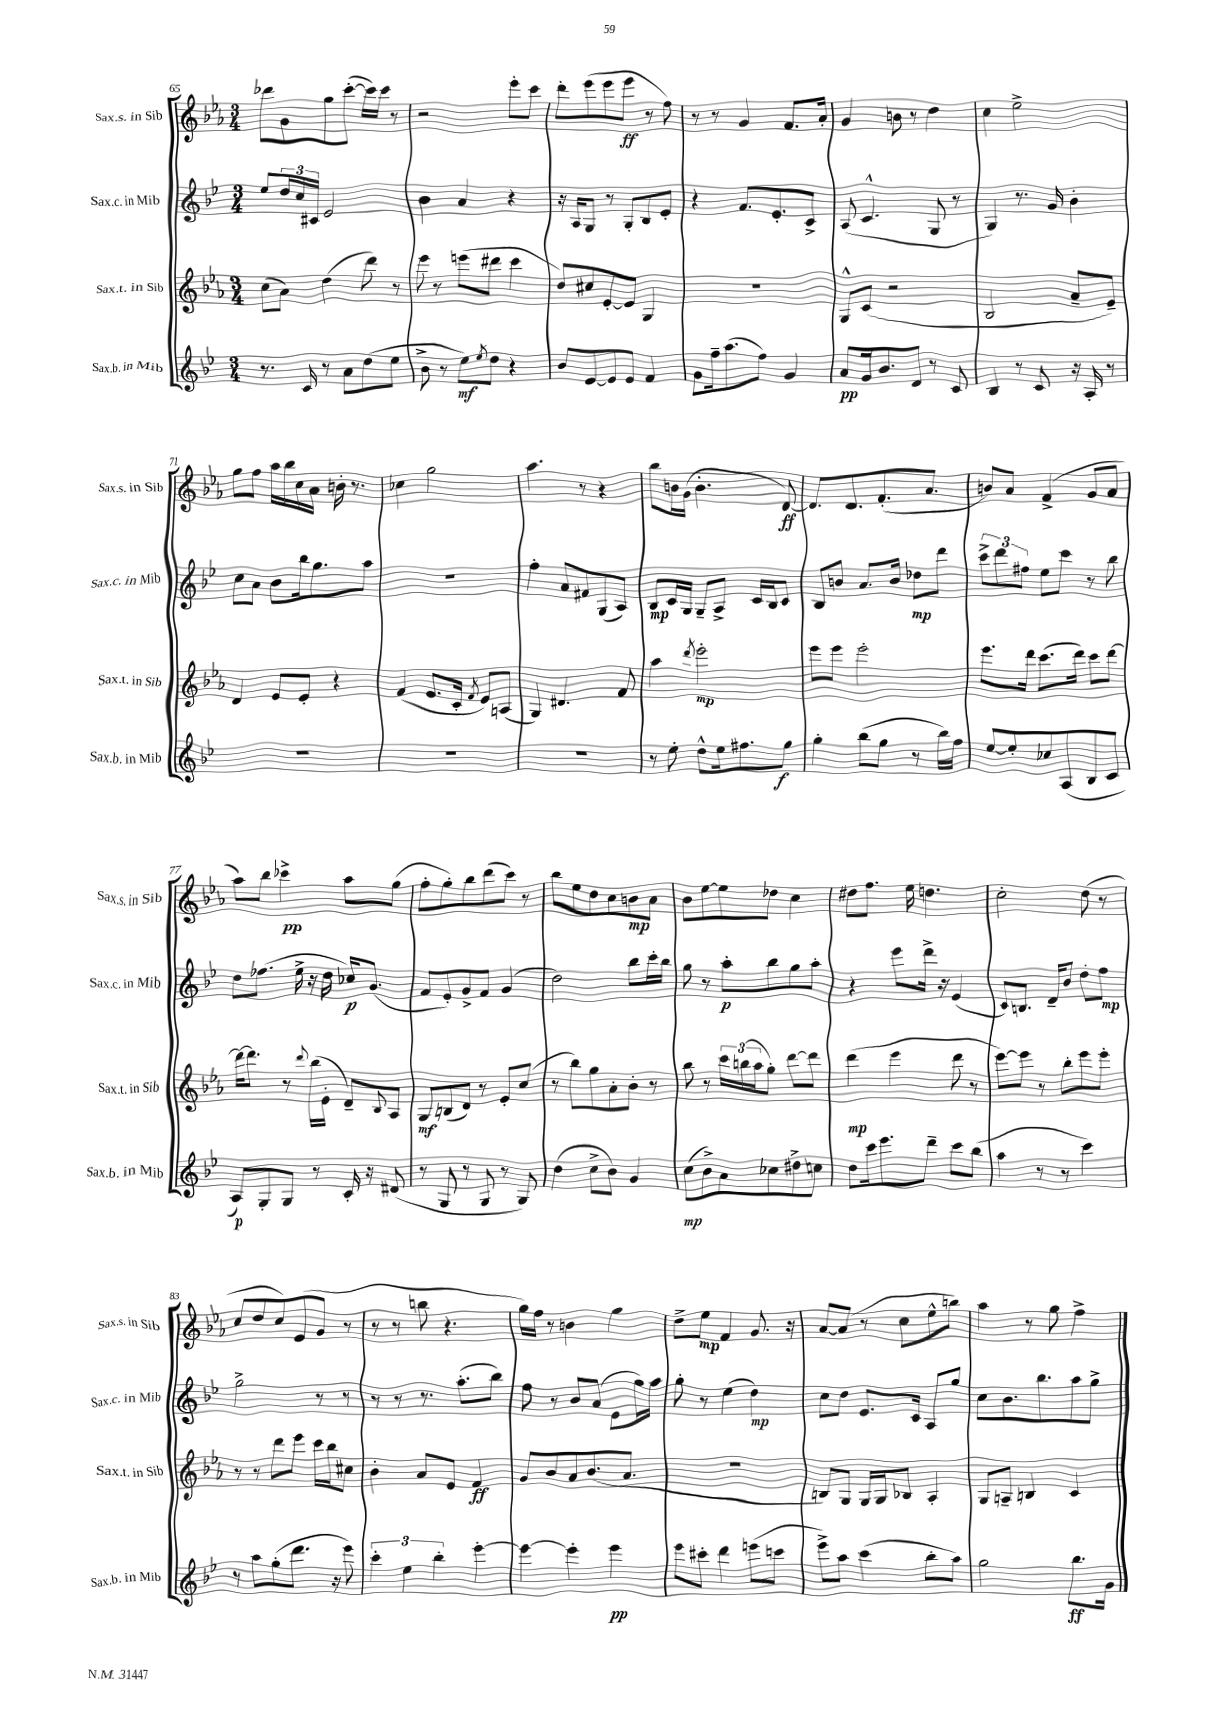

**kern	**kern	**kern	**kern
*staff4	*staff3	*staff2	*staff1
*clefG2	*clefG2	*clefG2	*clefG2
*k[b-e-]	*k[b-e-a-]	*k[b-e-]	*k[b-e-a-]
*M3/4	*M3/4	*M3/4	*M3/4
8.r	(8cc	8ee-	8ddd-
.	8a-)	24dd	8g
.	.	24cc	.
16c	.	.	.
.	.	24c#	.
8r	(4dd	2e-	8gg
8a	.	.	([8ccc'
(8dd	8ddd)	.	16ccc])
.	.	.	16ccc
8ee-	8r	.	8r
=	=	=	=
8b-^	8eee-	4b-	2r
8r	8r	.	.
8ee-)	(8eee	4a	.
8qee-	.	.	.
8dd	8ddd#	.	.
4r	4ccc	4r	8eee-'
.	.	.	8ccc
=	=	=	=
8b-	8dd)	16r	8ddd'
.	.	16A	.
[8e-	8cc#	8G	(8eee-
8e-]	[8e-'	8r	8eee-
8e-	8e-]	8G'	8eee-
4f	4G	8B-	8r
.	.	8e-'	8ff)
=	=	=	=
8g	2.r	4r	8r
16ff~	.	.	8r
(8.aa	.	.	.
.	.	8.f	4g
8ff)	.	.	.
.	.	8.e-'	.
4g	.	.	8.f
.	.	8c^	.
.	.	.	16a-'
=	=	=	=
8a	8G^^	(8A	4g
16g	(8c	4.c^^	.
8.b-	.	.	.
.	2r	.	8b
8d	.	.	8r
8r	.	8G	4dd
8c	.	8r	.
=	=	=	=
4B-	2B-	4G)	4cc
8r	.	8.r	2ee-^
8c	.	.	.
.	.	16g	.
16r	8a-~	4b-'	.
16A'	.	.	.
8r	8e-~)	.	.
=	=	=	=
2.r	4d	8cc	8gg
.	.	8a	8ff
.	8e-	8b-	16aa-
.	.	.	16bb-
.	8e-'	16bb-	16cc
.	.	8.gg	16a-
.	4r	.	16b'
.	.	.	8.r
.	.	8aa	.
=	=	=	=
2.r	(4f	2.r	4cc-
.	8.e-	.	2gg
.	16c'	.	.
.	8qf	.	.
.	8e-)	.	.
.	(8A	.	.
=	=	=	=
2.r	4G)	4ff'	4.aa-
.	4.d#	8a	.
.	.	8f#	8r
.	.	(8G	4r
.	8f	8A)	.
=	=	=	=
8r	4aa-	8B-	8bb-
8ee-'	.	16c	16b
.	.	16G	(16g
.	8qddd	.	.
8dd^^	2eee-'	8G~	4.b'
16ee-	.	8A^	.
8.ff#	.	.	.
.	.	16c	.
.	.	16B-	.
8gg	.	8c	[8d)
=	=	=	=
4gg'	8eee-	8B-	8.d]
.	8eee-	8b	.
.	.	.	8.d
(8bb-	2eee-'	8.a	.
8gg	.	.	(8.f'
.	.	16b	.
8r	.	8dd-	.
.	.	.	8.a-
16bb-)	.	8ddd	.
16ff	.	.	.
=	=	=	=
[8ee-	8.eee-	12ccc^	8b)
.	.	12ddd	.
8ee-']	.	.	8a-
.	.	12ff#	.
.	16ddd	.	.
8cc-	(8.ccc	8ee-	(4f^
(8A	.	8ccc	.
.	16ddd)	.	.
8B-	8ccc	8r	8g
8c	[8ddd	8bb-	8a-
=	=	=	=
8A)	16ddd_	8dd	8aa-)
.	8.ddd]	.	.
8G'	.	(8.ff-	8bb-
8G	8r	.	4ccc-^
.	.	16ee-^	.
.	8qqddd	.	.
8r	(16bb-	16r	.
.	16e-'	16dd	.
16c'	8d~)	16cc-)	8aa-
16r	.	(8.g	.
.	8qqB-	.	.
(8d#	8A-	.	(8gg
=	=	=	=
8r	8G	8f	8ff'
8G	(8B	8e-')	8gg')
8r	8d)	8g^	8bb-
8G	8r	8f	(8ddd
8r	8e-'	(4g	8ccc)
8G)	(8cc	.	8r
=	=	=	=
(4dd	8r	2dd)	8bb-
.	8bb-)	.	8ee-
8cc^	8gg	.	8dd
8b-)	8a-'	.	8cc
4g	8b-'	8bb-	8b
.	8r	16ccc'	8a-
.	.	16bb-	.
=	=	=	=
(8cc	8bb-	8gg	8b-
8b-^)	8r	8r	[8ee-
8a	24ccc	8aa'	8ee-]
.	(24bb	.	.
.	24aa-	.	.
8cc-	8gg')	8bb-	8dd-
8dd#^	[8ddd	8gg	4cc
8cc	8ddd]	8aa'	.
=	=	=	=
8dd	(4ddd	4r	8dd#
16ccc	.	.	8.ff
8.eee-	.	.	.
.	4eee-	8eee-	.
.	.	.	16ee-
8ddd~	.	16ddd^	4.dd
.	.	16r	.
8ccc	8ddd	(4e-	.
(8bb-	8r	.	.
=	=	=	=
4aa	[8eee-)	8c)	2cc'
.	8eee-]	8.B	.
8r	8r	.	.
.	.	16d~	.
8r	8bb-'	8b-	.
4ccc)	8eee-	8dd'	(8dd
.	8eee-'	8ff	8r
=	=	=	=
8r	8r	2gg^	8cc
8aa	8r	.	8dd
(8gg'	8ddd	.	8cc)
8.ddd	8eee-	.	(8e-
.	16ccc	8r	8g
16r	16bb-	.	.
8eee-)	8cc#	8r	8r
=	=	=	=
6ccc'	4b-'	8r	8r
.	.	8r	8r
6ee-	.	.	.
.	8a-	8.r	8bb
6bb-'	.	.	.
.	8e-	.	4.r
.	.	(8.aa'	.
[4eee-'	4f	.	.
.	.	8bb-)	.
=	=	=	=
4eee-_	8g	8ff	16gg)
.	.	.	16ff
.	8b-	8r	8r
4eee-']	8a-	8b-	4b
.	(8.b-	(8a	.
4eee-	.	8e-	4gg
.	8.a-	.	.
.	.	16gg)	.
.	.	16aa	.
=	=	=	=
8eee-	2.r	8gg'	8dd^
8ccc#'	.	8r	8ee-
4ddd	.	(4ee-	4f
(8eee	.	4dd)	8.g
8ccc	.	.	.
.	.	.	16r
=	=	=	=
8eee-^)	8B)	8cc	[8a-
8aa	8G	8dd	(8a-]
(4ccc	16G	8.e-	8r
.	16G	.	.
.	8B-	.	8cc
.	.	16c	.
8bb-'	4A-'	8A	8ee-^^
8aa)	.	8gg	8bb)
=	=	=	=
2gg	8G	8cc	4aa-
.	8A~	8.b-	.
.	4B	.	8r
.	.	8.bb-	.
.	.	.	8gg
8.bb-	4c	8aa	4ff^
.	.	8gg^	.
16g	.	.	.
==	==	==	==
*-	*-	*-	*-
